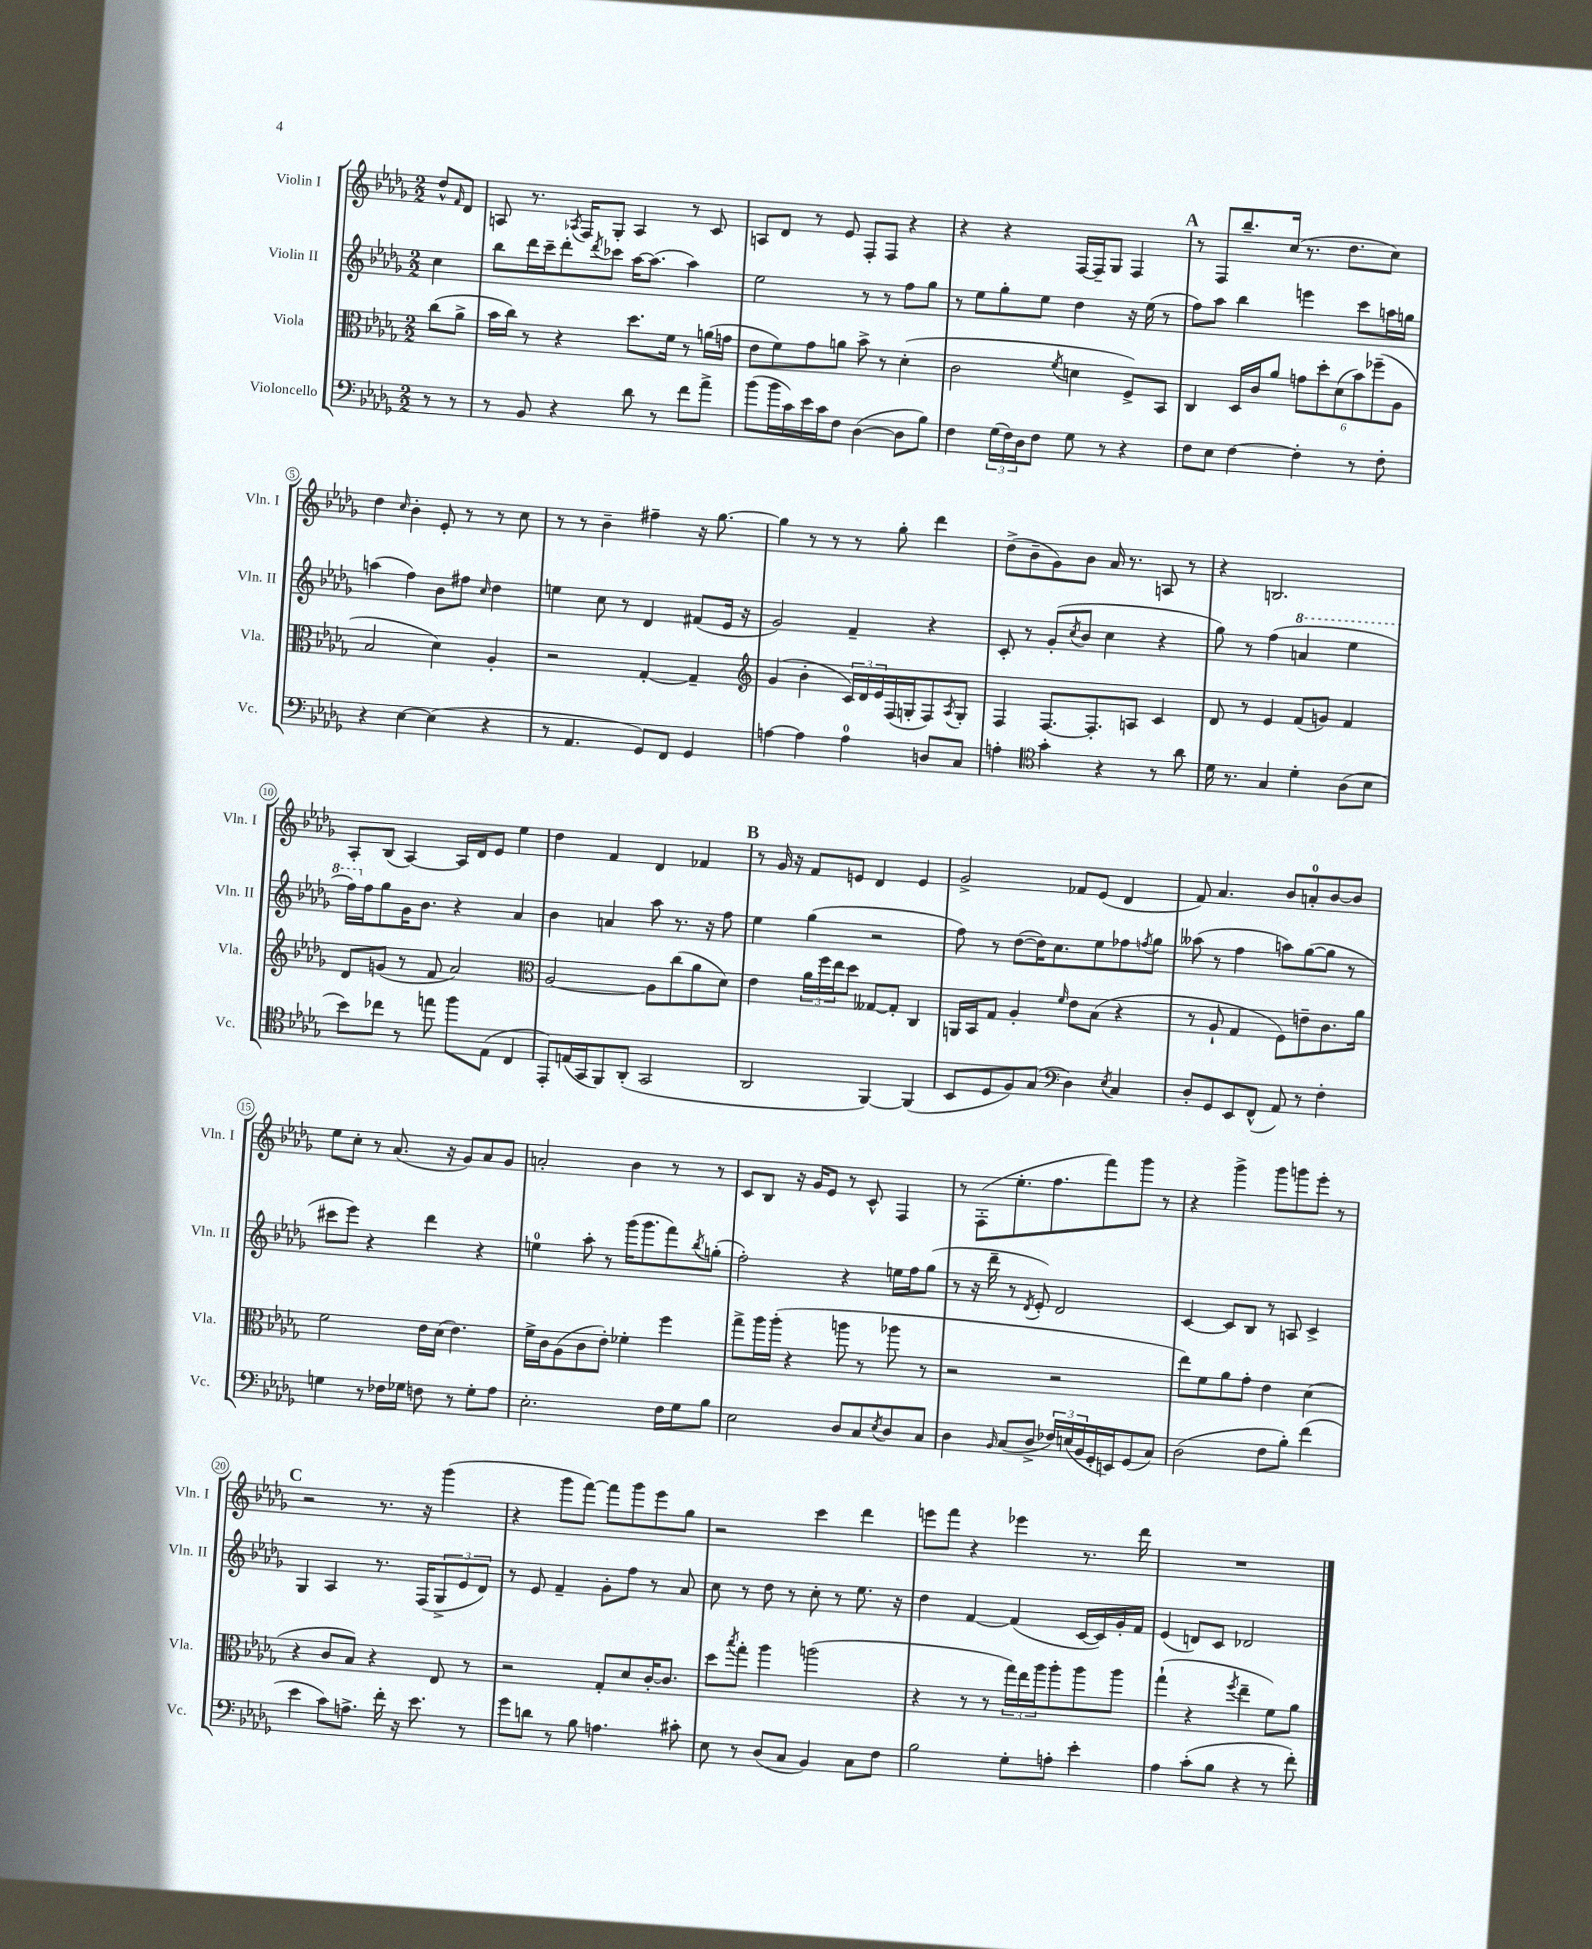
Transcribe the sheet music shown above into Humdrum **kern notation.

**kern	**kern	**kern	**kern
*staff4	*staff3	*staff2	*staff1
*clefF4	*clefC3	*clefG2	*clefG2
*k[b-e-a-d-g-]	*k[b-e-a-d-g-]	*k[b-e-a-d-g-]	*k[b-e-a-d-g-]
*M2/2	*M2/2	*M2/2	*M2/2
8r	(8cc	4cc	8dd-^^
.	.	.	16qqf
8r	8a-^	.	8d-
=	=	=	=
8r	16b-	8bb-	8A
.	16cc)	.	.
8BB-	8r	16ddd-	8.r
.	.	16ccc~	.
4r	4r	8ddd-'	.
.	.	.	8qA-
.	.	.	16F
.	.	8qddd-	.
.	.	8ccc-	8G-'
8d-	8.dd-	[16aa-	4A-
.	.	(8.aa-]	.
8r	.	.	.
.	16f	.	.
8f	8r	4aa-)	8r
8a-^	(16a	.	8c
.	16g	.	.
=	=	=	=
(8b-	8e-	2ee-	8A
16b-	8f)	.	8d-
16c)	.	.	.
16e-	8g-	.	8r
16c	.	.	.
8F	8a	.	8e-
([4D-	8b-^	8r	8F'
.	8r	8r	8F
8D-]	(4d-'	8ff	4r
8B-)	.	8gg-	.
=	=	=	=
4F	2c	8r	4r
.	.	8ee-	.
(24G-	.	8gg-'	4r
24F)	.	.	.
24D-	.	.	.
8F	.	8ee-	.
.	8qf	.	.
8G-	4d	4dd-	[16F
.	.	.	16F~]
8r	.	.	8G-
4r	8F^)	16r	4F
.	.	(16ee-	.
.	8BB-	8r	.
=	=	=	=
8F	4C	8ff)	8r
8E-	.	8aa-	8F
[4F	16D-	4bb-	8.bb-~
.	16c	.	.
.	8a-	.	.
.	.	.	(16cc
4F']	12g	4eee	8.r
.	12dd-'	.	.
.	(12d-	.	.
.	.	.	8.dd-
8r	12b-)	8ccc	.
.	(12ff-~	.	.
8F'	.	16aa	8cc)
.	12A-	.	.
.	.	16gg	.
=	=	=	=
4r	2B-	(4aa	4dd-
.	.	.	16qqcc
[4E-	.	4ff)	4b-'
(4E-]	4d-)	8b-	8e-'
.	.	8ff#	8r
.	.	16qqcc	.
4r	4A-'	4dd-	8r
.	.	.	8cc
=	=	=	=
8r	2r	4ee	8r
4.AA-	.	.	8r
.	.	8cc	4b-~
.	.	8r	.
8GG-)	[4G-'	4d-	4ff#~
8FF	.	.	.
4GG-	4G-~]	(8f#	16r
.	.	.	[8.gg-
.	.	16e-	.
.	.	16r	.
=	=	=	=
*	*clefG2	*	*
[4A	(4g-	2g-)	4gg-]
4A]	4b-'	.	8r
.	.	.	8r
4A	24c)	4f~	8r
.	24d-	.	.
.	24e-	.	.
.	(16F	.	8gg-'
.	16G'	.	.
8D	8F)	4r	4ddd-
.	8qA-	.	.
8C	8G'	.	.
=	=	=	=
4A'	4F	8c'	(8dd-^
.	.	8r	8b-~
*clefC4	*	*	*
4g-'	[8.F	(8g-'	8g-)
.	.	8qcc	.
.	.	8b-	8b-
.	8.F']	.	.
4r	.	4cc	16a-
.	.	.	8.r
.	8A	.	.
8r	4c	4r	8A
8a-	.	.	8r
=	=	=	=
16d-	8d-	8gg-)	4r
8.r	.	.	.
.	8r	8r	.
4G-	4e-	(4ff	2.B
4d-'	(8f	4aa	.
.	8g)	.	.
(8A-	4f	4eee-	.
8B-	.	.	.
=	=	=	=
8b-)	8d-	16fff)	8A-'
.	.	16ff	.
8cc-	(8g	8gg-	(8B-
8r	8r	16g-	[4A-)
.	.	8.b-	.
8ee	8f	.	.
8ff	2a-)	4r	16A-]
.	.	.	16d-
(8E-	.	.	8e-
4C	.	4a-	4ee-
=	=	=	=
*	*clefC3	*	*
8EE-')	[2A-	4b-	4dd-
(16E	.	.	.
16GG-	.	.	.
8FF)	.	4a	4f
(8AA-'	.	.	.
2GG-	8A-]	8aa-	4d-
.	(8cc	8.r	.
.	8a-	.	4f-
.	.	16r	.
.	8d-)	8ff	.
=	=	=	=
2AA-	4e-	4ee-	8r
.	.	.	16g-
.	.	.	16r
.	24a-	(4gg-	8f
.	24ff	.	.
.	24ee-	.	.
.	8dd-	.	8e
[4FF)	[8G--	2r	4d-
.	8G--']	.	.
(4FF]	4C	.	4e
=	=	=	=
8BB-	16AA	8ff)	2g-^
.	16BB-	.	.
8D-	8G-	8r	.
8F)	4A-'	([8dd-	.
(8G-	.	16dd-])	.
.	.	8.cc	.
*clefF4	*	*	*
.	16qqf	.	.
4D-)	8e-	.	8f-
.	(8B-	8ee-	(8e-
8qE-	.	.	.
4C	4r	8ff-	4d-
.	.	8qff	.
.	.	8gg-	.
=	=	=	=
8D-'	8r	(8aa--	8f)
8GG-	8A-`	8r	4.a-
8EE-	4G-	4ff	.
(8FF^^	.	.	.
8AA-)	8F)	8aa)	8b-
8r	8e~	([8gg-	8a'
4F'	8.c	8gg-]	[8b-
.	.	8r	8b-]
.	16a-	.	.
=	=	=	=
4G	2f	8ccc#	8ee-
.	.	8eee-)	8cc'
8r	.	4r	8r
16F-	.	.	(8.a-
16G-	.	.	.
8F	16e-	4ddd-	.
.	(16d-	.	16r
8r	4.e-)	.	8g-)
8G-'	.	4r	8a-
8A-	.	.	8g-
=	=	=	=
2.E-'	16f^	4ee	2a'
.	16c	.	.
.	(8A-	.	.
.	8c	8aa-'	.
.	8e-')	8r	.
.	4f-'	(16ggg-	4b-
.	.	8.ggg-	.
16F	4ff	8fff)	8r
16G-	.	.	.
.	.	8qbb-	.
8B-	.	(8gg'	8r
=	=	=	=
2E-	8gg-^	2ff')	8c
.	16aa-	.	8B-
.	(16aa-'	.	.
.	4r	.	16r
.	.	.	16g-
.	.	.	8e-
8D-	8aa	4r	8r
8C	8r	.	8c^^
8qE-	.	.	.
8D-	8aa-	16ee	4F
.	.	16ff	.
8C	8r	(8gg-	.
=	=	=	=
4D-	2r	8r	8r
.	.	16r	(8F'
.	.	16ddd-~	.
16qqBB-	.	.	.
(8C	.	8r	8.ee-'
.	.	8qd-	.
8D-^	.	8e-')	.
.	.	.	8.ff
24F-)	2r	2d-	.
(24E	.	.	.
24BB-	.	.	.
16GG-'	.	.	8fff)
16EE)	.	.	.
(8GG-	.	.	8ggg-
8C)	.	.	8r
=	=	=	=
(2D-	8ee-)	[4c	4r
.	8f	.	.
.	8a-	8c]	4ggg-^
.	8g-'	8B-	.
8F	4e-	8r	8ggg-
8B-')	.	8A	8ggg
(4f	(4d-	4c^	8eee-'
.	.	.	8r
=	=	=	=
4e-	4r	4G-	2r
8c)	8c	4A-	.
8.A^	8B-)	.	.
.	4r	8.r	8.r
16f'	.	.	.
16r	.	.	.
8.e-	.	(16F	16r
.	8E-	12G-^	(4ggg-
.	.	12e-	.
8r	8r	.	.
.	.	12d-)	.
=	=	=	=
8g-	2r	8r	4r
8d	.	8e-	.
8r	.	4f~	8ggg-
8B-	.	.	[8fff)
4.A	8G-'	8g-'	8fff]
.	8d-	8ff	8ggg-
.	[16c'	8r	8eee-
.	8.c]	.	.
8c#'	.	8a-	8gg-
=	=	=	=
8E-	8dd-	8cc	2r
.	8qbb-	.	.
8r	8gg-'	8r	.
(8D-	4aa-	8dd-	.
8C	.	8r	.
4BB-)	(2aa	8cc'	4ccc
.	.	8r	.
8C	.	8.ee-	4ddd-
8F	.	.	.
.	.	16r	.
=	=	=	=
2B-	4r	4dd-	8eee
.	.	.	8fff
.	8r	[4f	4r
.	8r	.	.
8G-'	24gg-)	(4f]	4eee-
.	24ee-	.	.
.	24aa-	.	.
8A'	8aa-'	.	.
4e-'	8aa-	[16c	8.r
.	.	16c])	.
.	8aa-	16g-'	.
.	.	16f	16ddd-
=	=	=	=
4A-	(4gg-`	(4e-	1r
(8c'	4r	8d)	.
8B-	.	8c	.
.	8qff	.	.
4r	4ee-~	2d-	.
8r	8f)	.	.
8f')	8a-	.	.
==	==	==	==
*-	*-	*-	*-
